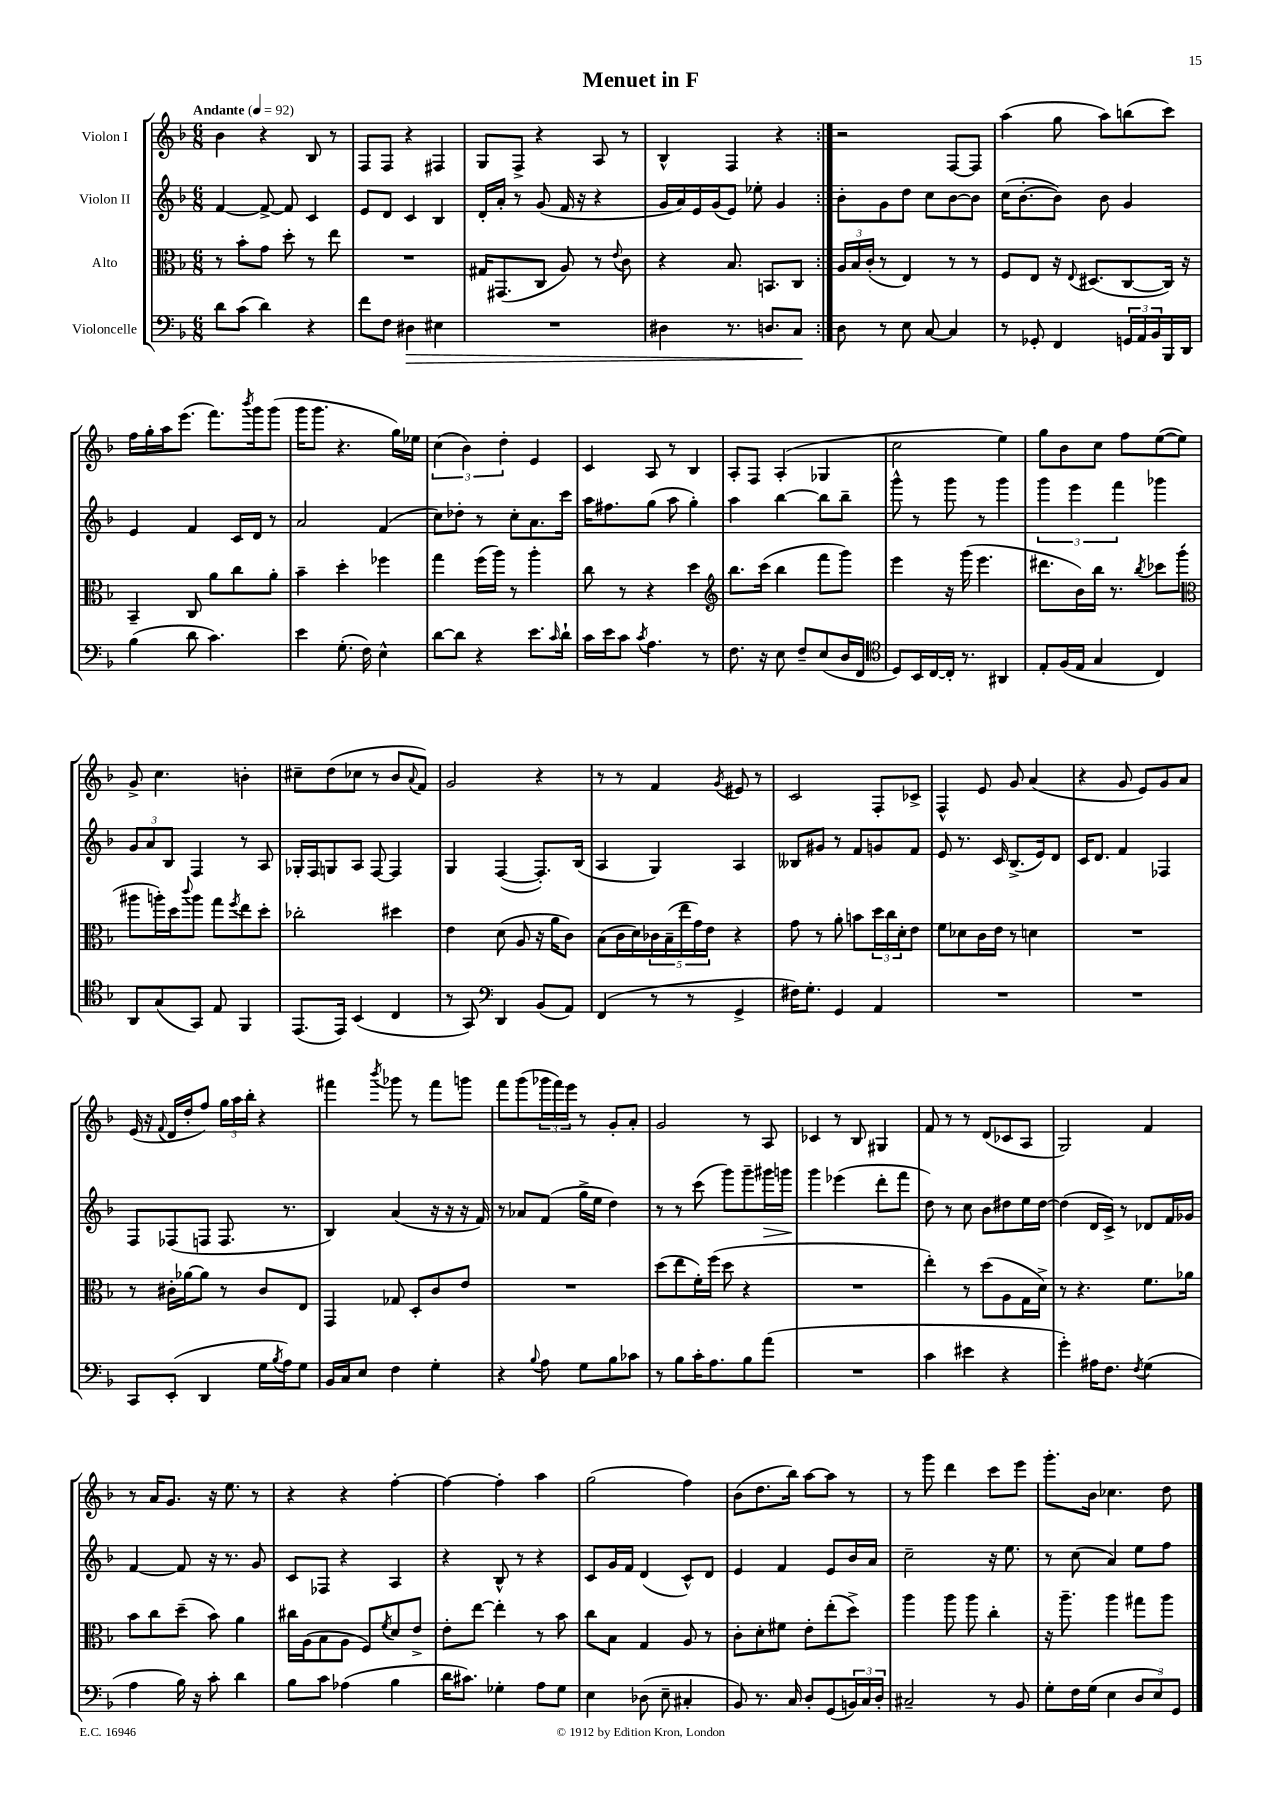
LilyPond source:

\header { title = "Menuet in F" }
<<
\new StaffGroup <<
\new Staff = "s0" \with { instrumentName = "Violon I" } {
    \clef treble \key f \major \numericTimeSignature \time 6/8 \tempo "Andante" 4 = 92
    \repeat volta 2 { bes'4 r4 bes8 r8 |
    f8 f8 r4 fis4 |
    g8 f8-> r4 a8 r8 |
    bes4-^ f4 r4 | }
    r2 f8~ f8 |
    a''4( g''8 a''8) b''8( c'''8) |
    f''16 g''16-. a''16 e'''8.( f'''8.) \acciaccatura { bes'''8 } g'''16 g'''8( |
    g'''16 g'''8. r4. g''16) ees''16 |
    \tuplet 3/2 { c''4( bes'4) d''4-. } e'4 |
    c'4 a8 r8 bes4 |
    a8-. f8 a4-.( ges4 |
    c''2 e''4) |
    g''8 bes'8 c''8 f''8 e''8~( e''8) |
    g'8-> c''4. b'4-. |
    cis''8-- d''8( ces''8 r8 bes'8 \appoggiatura { a'8 } f'8) |
    g'2 r4 |
    r8 r8 f'4 \acciaccatura { g'8 } eis'8 r8 |
    c'2 f8-. ces'8-> |
    f4-^ e'8 g'8 a'4( |
    r4 g'8 e'8) g'8 a'8 |
    e'16( r16 \appoggiatura { f'8 } d'16 d''16-. f''8) \tuplet 3/2 { g''16 a''16 bes''16-. } r4 |
    fis'''4 \acciaccatura { bes'''8 } ges'''8 r8 fis'''8 g'''8 |
    f'''8 g'''8( \tuplet 3/2 { ges'''16 f'''16) e'''16 } r8 g'8-. a'8-. |
    g'2 r8 a8 |
    ces'4 r8 bes8 gis4 |
    f'8 r8 r8 d'8( ces'8 a8 |
    g2) f'4 |
    r8 a'16 g'8. r16 e''8. r8 |
    r4 r4 f''4~-. |
    f''4~ f''4-. a''4 |
    g''2( f''4) |
    bes'8( d''8. bes''16) a''8~ a''8 r8 |
    r8 g'''8 d'''4 c'''8 e'''8 |
    g'''8.-. bes'16 ces''4. d''8 \bar "|." |
}
\new Staff = "s1" \with { instrumentName = "Violon II" } {
    \clef treble \key f \major \numericTimeSignature \time 6/8
    \repeat volta 2 { f'4~ f'8~-> f'8 c'4 |
    e'8 d'8 c'4 bes4 |
    d'16-. a'16-. r8 g'8( f'16 r16 r4 |
    g'16 a'16) e'16 g'16( e'8) ees''8-. g'4 | }
    bes'8-. g'8 d''8 c''8 bes'8~ bes'8 |
    c''16( bes'8.~-. bes'8) bes'8 g'4 |
    e'4 f'4 c'16 d'16 r8 |
    a'2 f'4( |
    c''8) des''8-. r8 c''8-. a'8. c'''16 |
    a''16 fis''8. g''8( a''8 g''4-.) |
    a''4 bes''4~ bes''8 bes''8-- |
    g'''8-^ r8 g'''8 r8 g'''4 |
    \tuplet 3/2 { g'''4 e'''4 f'''4 } ges'''4 |
    \tuplet 3/2 { g'8 a'8 bes8 } f4 r8 a8 |
    ges16-. f16 g8 a8 f8~ f4 |
    g4 f4~( f8.-.) bes16( |
    a4 g4) a4 |
    beses8 gis'8 r8 f'8 g'8 f'8 |
    e'8 r8. c'16 bes8.->( e'16) d'8 |
    c'16 d'8. f'4 fes4 |
    f8 fes8( f8 f8. r8. |
    bes4) a'4( r16 r16 r16 f'16) |
    r8 aes'8 f'8( g''16-> e''16 d''4) |
    r8 r8 c'''8( g'''8) g'''8-- gis'''16\> g'''16 |
    g'''4\! ees'''4( d'''8-. f'''8 |
    d''8) r8 c''8 bes'8 dis''8 e''16 dis''16~ |
    dis''4( d'16 c'16->) r8 des'8 f'16 ges'16 |
    f'4~ f'8 r16 r8. g'8 |
    c'8 fes8 r4 a4 |
    r4 bes8-^ r8 r4 |
    c'8 g'16 f'16 d'4( c'8-^) d'8 |
    e'4 f'4 e'8 bes'16 a'16 |
    c''2-- r16 e''8. |
    r8 c''8( a'4) e''8 f''8 \bar "|." |
}
\new Staff = "s2" \with { instrumentName = "Alto" } {
    \clef alto \key f \major \numericTimeSignature \time 6/8
    \repeat volta 2 { r8 bes'8-. g'8 d''8-. r8 e''8 |
    R2. |
    gis16 gis,8.( c8 a8) r8 \appoggiatura { e'8 } c'8 |
    r4 bes8. b,8. c8 | }
    \tuplet 3/2 { a16 bes16 c'16-.( } r8 e4) r8 r8 |
    f8 e8 r16 \appoggiatura { e8 } dis8.( c8~ c16) r16 |
    bes,4-- c8 a'8 c''8 a'8-. |
    bes'4-- d''4-. fes''4 |
    g''4 f''16( a''16) r8 a''4-. |
    c''8 r8 r4 d''4 |
    \clef treble bes''8. c'''16( bes''4 f'''8 g'''8) |
    e'''4 r16 g'''16( e'''4. |
    dis'''8. bes'16) bes''16 r8. \acciaccatura { bes''8 } ces'''8 g'''8-.( |
    \clef alto ais''8 a''16-.) d''16 \appoggiatura { c'''8 } a''8 g''8 \acciaccatura { f''8 } e''8 d''8-. |
    ces''2-. dis''4 |
    e'4 d'8( a8 r16 a'16 c'8) |
    bes8( c'16 d'16) \tuplet 5/4 { ces'16 bes16--( e''16 g'16) e'16 } r4 |
    g'8 r8 a'8-. b'8 \tuplet 3/2 { d''16 c''16 d'16-. } e'8 |
    f'8 des'8 c'16 e'16 r8 d'4 |
    R2. |
    r8 cis'16-. aes'16~ aes'8 r8 cis'8 e8 |
    g,4 ges8 d8-. c'8 e'8 |
    R2. |
    d''8( e''8 f'16-.) f''16( d''8 r4 |
    R2. |
    e''4-.) r8 d''8( a8 g16 d'16->) |
    r8 r4. f'8. aes'16 |
    bes'8 c''8 d''8--( bes'8) a'4 |
    cis''16 a16( bes8 a8 f8) \acciaccatura { f'8 } d'8 e'8-> |
    e'8-. e''8~ e''4-. r8 bes'8 |
    c''8 bes8 g4 a8 r8 |
    c'8-. d'8-. fis'8 e'8-. e''8-.( d''8->) |
    a''4 a''8 a''8 c''4-. |
    r16 a''8.-- a''4 gis''8 a''8 \bar "|." |
}
\new Staff = "s3" \with { instrumentName = "Violoncelle" } {
    \clef bass \key f \major \numericTimeSignature \time 6/8
    \repeat volta 2 { d'8 c'8( d'4) r4 |
    f'8 f8 dis4\> eis4 |
    R2. |
    dis4 r8. d8. c8\! | }
    d8 r8 e8 c8~ c4 |
    r8 ges,8-. f,4 \tuplet 3/2 { g,16 a,16 bes,16 } bes,,16 d,16 |
    bes4( d'8 c'4.) |
    e'4 g8.-.( f16) e4-^ |
    d'8~ d'8 r4 e'8. \grace { c'16 } d'16-! |
    c'16 e'16 c'8 \acciaccatura { c'8 } a4. r8 |
    f8. r16 e8 f8-- e8( d16 f,16 |
    \clef tenor d8) bes,16 c16~ c16-. r8. ais,4 |
    e8-. f16( e16 g4 c4) |
    a,8 g8( g,8) e8 f,4 |
    e,8.( e,16) bes,4( c4 |
    r8 g,8) \clef bass d,4 bes,8( a,8) |
    f,4( r8 r8 g,4-> |
    fis16) g8.-. g,4 a,4 |
    R2. |
    R2. |
    c,8 e,8-.( d,4 g16 \acciaccatura { bes8 } a16) g8 |
    bes,16 c16 e8 f4 g4-. |
    r4 \appoggiatura { bes8 } a8 g8 bes8 ces'8 |
    r8 bes8 c'16-. a8. bes8 a'8( |
    R2. |
    c'4 eis'4 r4 |
    g'4-.) ais16 f8. \acciaccatura { f8 } g4( |
    a4 bes16) r16 c'8-. d'4 |
    bes8 c'8 aes4( bes4 |
    d'16 cis'8.) ges4-. a8 ges8 |
    e4 des8( e8-- cis4-. |
    bes,8) r8. c16 d8-. g,8( \tuplet 3/2 { b,16) c16 d16-. } |
    cis2-- r8 bes,8 |
    g8-. f16 g16( e4 \tuplet 3/2 { d8 e8) g,8 } \bar "|." |
}
>>
>>
\layout { \context { \Score \remove "Bar_number_engraver" } }
